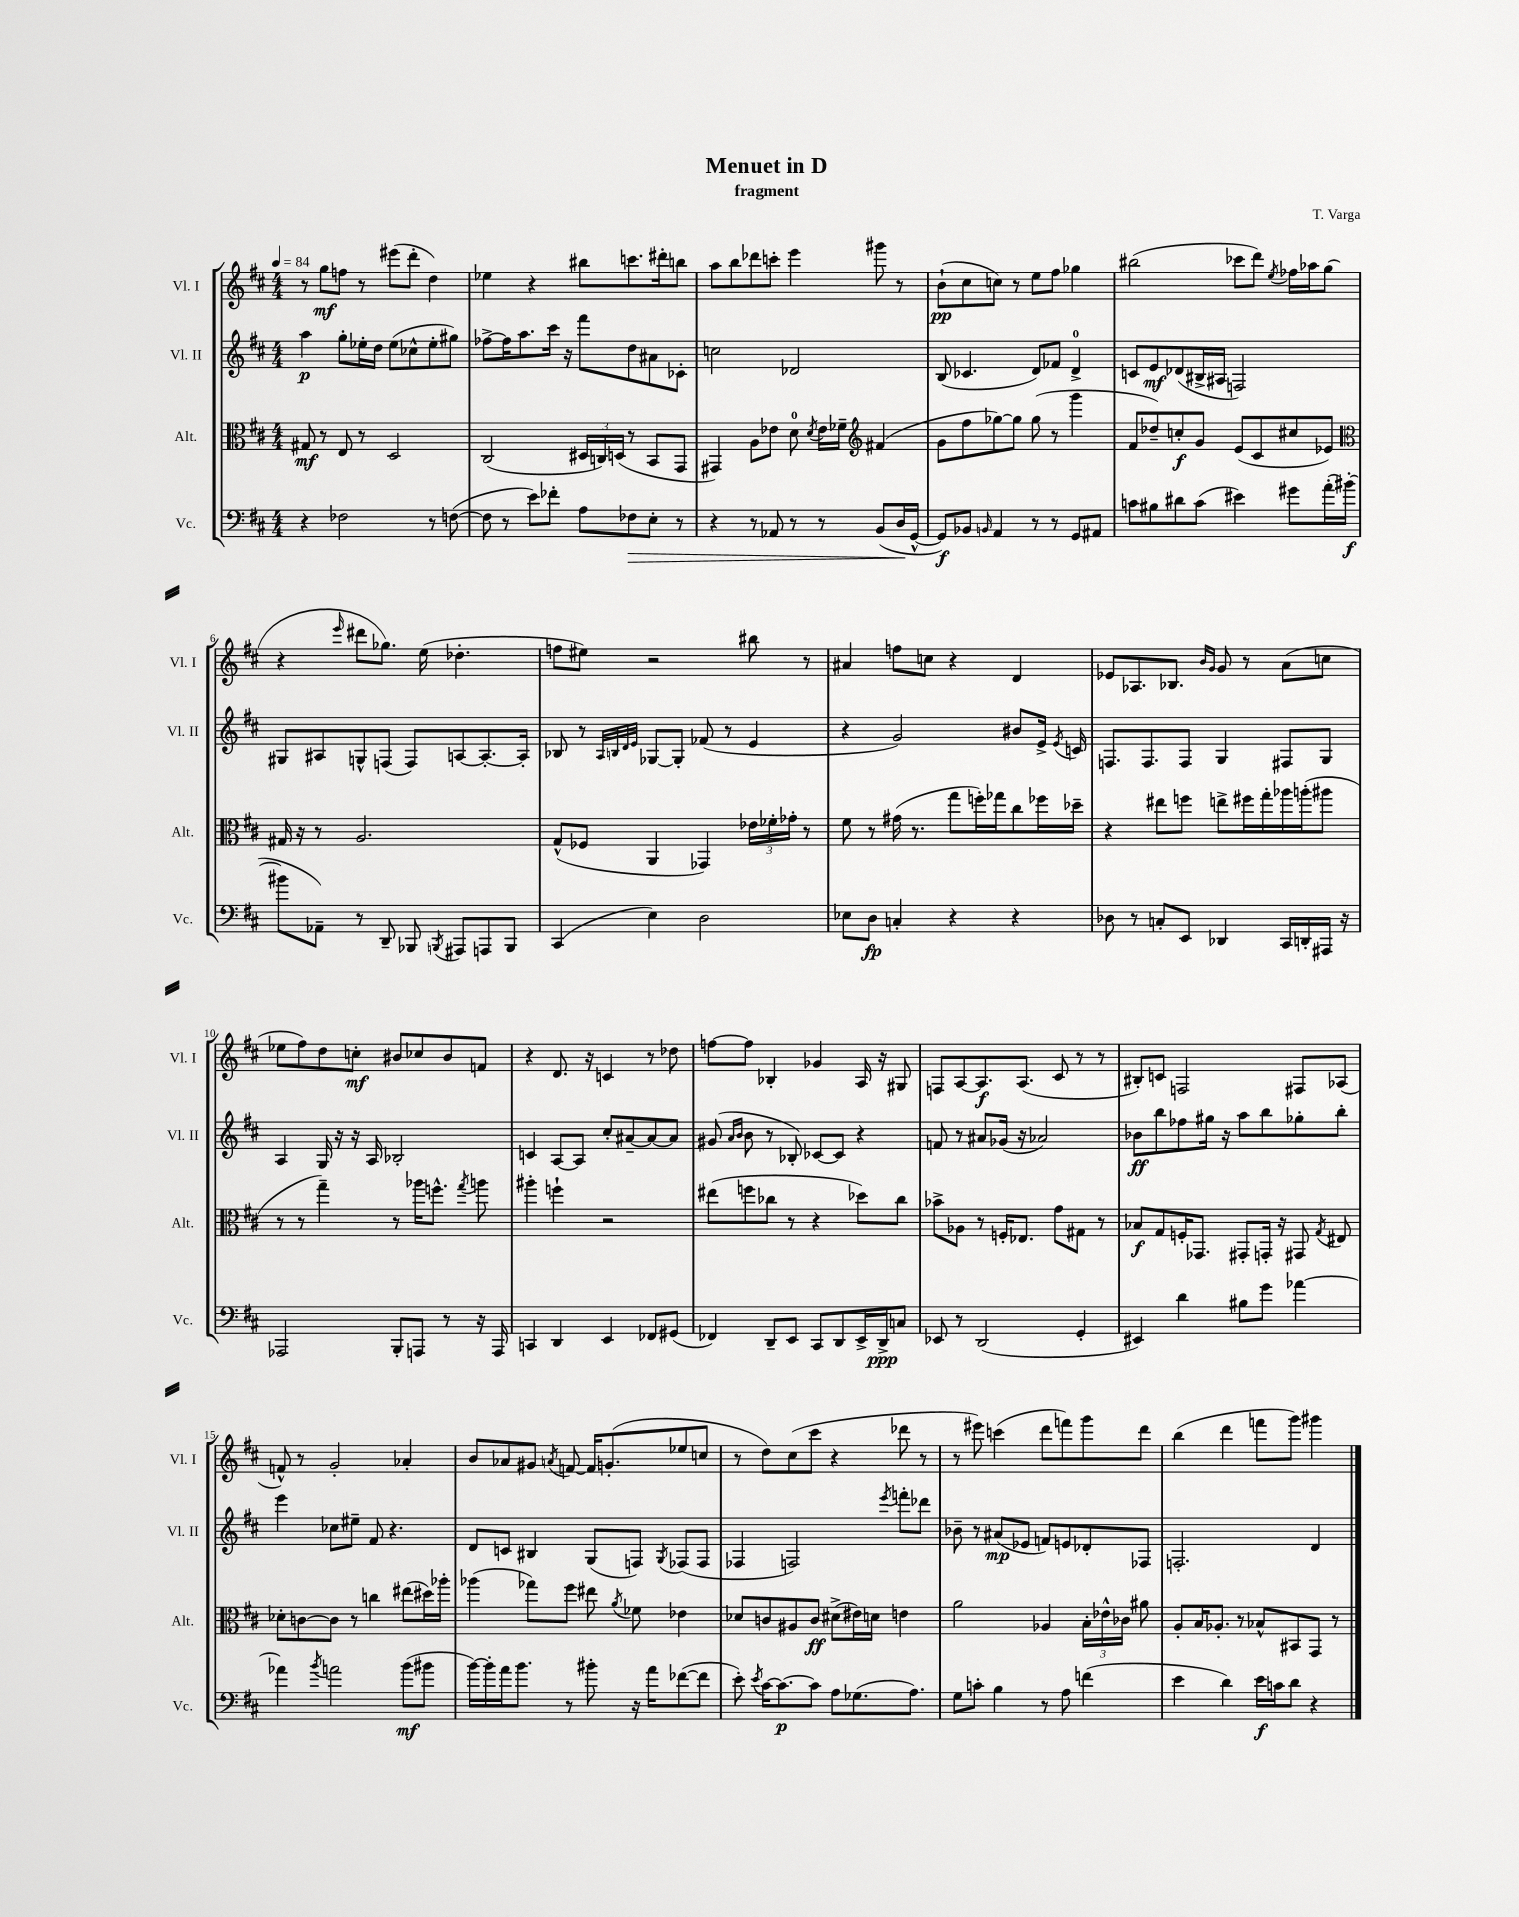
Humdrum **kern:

**kern	**dynam	**kern	**dynam	**kern	**dynam	**kern	**dynam
*part4	*part4	*part3	*part3	*part2	*part2	*part1	*part1
*staff4	*staff4	*staff3	*staff3	*staff2	*staff2	*staff1	*staff1
*I"Vc.	*	*I"Alt.	*	*I"Vl. II	*	*I"Vl. I	*
*I'Vc.	*	*I'Alt.	*	*I'Vl. II	*	*I'Vl. I	*
*clefF4	*	*clefC3	*	*clefG2	*	*clefG2	*
*k[f#c#]	*	*k[f#c#]	*	*k[f#c#]	*	*k[f#c#]	*
*M4/4	*	*M4/4	*	*M4/4	*	*M4/4	*
*MM84	*	*MM84	*	*MM84	*	*MM84	*
=1	=1	=1	=1	=1	=1	=1	=1
4r	.	8G#X/	mf	4aa\	p	8r	.
.	.	8r	.	.	.	8gg\L	mf
2F-X\	.	8E/	.	8gg'\L	.	8ffn\J	.
.	.	8r	.	16ee-X'\L	.	8r	.
.	.	.	.	16dd\JJ	.	.	.
.	.	2D/	.	(8ee-\L	.	(8eee#X\L	.
.	.	.	.	8cc-X^^\	.	8ddd'\J	.
8r	.	.	.	8ee-'\	.	4dd\)	.
([8Fn\	.	.	.	8gg#X\J)	.	.	.
=2	=2	=2	=2	=2	=2	=2	=2
8F\]	.	(2C#/	.	[8ff-X^\L	.	4ee-X\	.
8r	.	.	.	16ff-\K]	.	.	.
.	.	.	.	8.aa\	.	.	.
8e\L)	.	.	.	.	.	4r	.
8f-X'\J	.	.	.	16ccc#\Jk	.	.	.
.	.	.	.	16r	.	.	.
8A\L	.	24D#X/LL	.	8fff#\L	.	8bb#X\L	.
.	.	24Cn/)	.	.	.	.	.
.	.	(24Dn/JJ	.	.	.	.	.
!	!LO:HP:b	!	!	!	!	!	!
8F-X\	>	8r	.	8dd\	.	8.cccn\	.
8E'\J	.	8BB/L	.	8a#X\	.	.	.
.	.	.	.	.	.	16ddd#X'\k	.
8r	.	8GG/J	.	8c-X'\J	.	8bbn\J	.
=3	=3	=3	=3	=3	=3	=3	=3
4r	.	4GG#X/)	.	2ccn\	.	8aa\L	.
.	.	.	.	.	.	8bb\	.
8r	.	8A\L	.	.	.	8ddd-X\	.
8AA-X/	.	8e-X\J	.	.	.	8cccn'\J	.
8r	.	8d\	.	2d-X/	.	4eee\	.
.	.	8qd/	.	.	.	.	.
8r	.	16e-\LL	.	.	.	.	.
.	.	16f-X~\JJ	.	.	.	.	.
*	*	*clefG2	*	*	*	*	*
(8BB/L	.	(4f#X/	.	.	.	8ggg#X\	.
16D/L	.	.	.	.	.	8r	.
[16GG^^/JJ	]	.	.	.	.	.	.
=4	=4	=4	=4	=4	=4	=4	=4
8GG/L])	f	8g\L	.	(8B/	.	(8b`\L	pp
8BB-X/J	.	8ff#\	.	4.c-X/	.	8cc#\	.
16qqBBn/	.	.	.	.	.	.	.
4AA/	.	[8gg-X\)	.	.	.	8ccn\J)	.
.	.	8gg-\J]	.	.	.	8r	.
8r	.	(8gg-\	.	8d/L)	.	8ee\L	.
8r	.	8r	.	8f-X/J	.	8ff#\J	.
8GG/L	.	4ggg\	.	4d^/	.	4gg-X\	.
8AA#X/J	.	.	.	.	.	.	.
=5	=5	=5	=5	=5	=5	=5	=5
8cn\L	.	8f#/L	.	8cn/L	.	(2bb#X\	.
8B#X\	.	8dd-X~/)	.	8e/	mf	.	.
8d#X\	.	8ccn'/	f	(8d-X/	.	.	.
(8c\J	.	8g/J	.	16B#X^/L	.	.	.
.	.	.	.	16A#X/JJ	.	.	.
4e#X\)	.	(8e/L	.	2Fn/)	.	8ccc-X\L	.
.	.	8c#/	.	.	.	8ddd\J)	.
.	.	.	.	.	.	8qee/	.
8g#X\L	.	8cc#X/	.	.	.	16ff-X\LL	.
.	.	.	.	.	.	16aa-X\J	.
(16a'\L	.	8e-X/J)	.	.	.	(8gg\J	.
[16b#X'\JJ	f	.	.	.	.	.	.
!!LO:LB:g=z
=6	=6	=6	=6	=6	=6	=6	=6
*	*	*clefC3	*	*	*	*	*
8b#X\L]	.	16G#X/	.	8G#X/L	.	4r	.
.	.	16r	.	.	.	.	.
8AA-X~\J)	.	8r	.	8A#X/	.	.	.
.	.	.	.	.	.	16qqeee/	.
8r	.	2.A/	.	8Gn^^/	.	8ddd#X\L	.
8DD~/	.	.	.	(8Fn/J	.	8.gg-X\J)	.
8BBB-X/	.	.	.	8F/L)	.	.	.
.	.	.	.	.	.	(16ee\	.
8qBBBn/	.	.	.	.	.	.	.
8AAA#X/L	.	.	.	[8An/	.	4.dd-X'\	.
8AAAn/	.	.	.	8.A'/_	.	.	.
8BBB/J	.	.	.	.	.	.	.
.	.	.	.	16A'/Jk]	.	.	.
=7	=7	=7	=7	=7	=7	=7	=7
(4CC#/	.	(8G^^/L	.	8B-X/	.	8ffn\L	.
.	.	8F-X/J	.	8r	.	8ee#X\J)	.
.	.	.	.	32qqA/LLL	.	.	.
.	.	.	.	32qqBn/	.	.	.
.	.	.	.	32qqd/	.	.	.
.	.	.	.	32qqe/JJJ	.	.	.
4E\)	.	4AA/	.	[8G-X/L	.	2r	.
.	.	.	.	8G-'/J]	.	.	.
2D\	.	4GG-X/)	.	(8f-X/	.	.	.
.	.	.	.	8r	.	.	.
.	.	24e-X\LL	.	4e/	.	8bb#X\	.
.	.	24f-X'\	.	.	.	.	.
.	.	24g-X'\JJ	.	.	.	.	.
.	.	8r	.	.	.	8r	.
=8	=8	=8	=8	=8	=8	=8	=8
8E-X\L	.	8f#\	.	4r	.	4a#X/	.
8D\J	fp	8r	.	.	.	.	.
4Cn'/	.	(16g#X\	.	2g/)	.	8ffn\L	.
.	.	8.r	.	.	.	.	.
.	.	.	.	.	.	8ccn\J	.
4r	.	8gg\L	.	.	.	4r	.
.	.	16ffn'\L)	.	.	.	.	.
.	.	16gg-X\J	.	.	.	.	.
4r	.	8cc#\	.	8b#X/L	.	4d/	.
.	.	16ff-X\L	.	16e^/Jk	.	.	.
.	.	.	.	8qe/	.	.	.
.	.	16dd-X~\JJ	.	16cn/	.	.	.
=9	=9	=9	=9	=9	=9	=9	=9
8D-X\	.	4r	.	8.Fn/L	.	8e-X/L	.
8r	.	.	.	.	.	8.A-X/	.
.	.	.	.	8.F/	.	.	.
8Cn'/L	.	8ee#X\L	.	.	.	.	.
.	.	.	.	.	.	8.B-X/J	.
8EE/J	.	8ffn\J	.	8F/J	.	.	.
.	.	.	.	.	.	16qqb/LL	.
.	.	.	.	.	.	16qqg/JJ	.
4DD-X/	.	8een^\L	.	4G/	.	8g/	.
.	.	16ff#X\L	.	.	.	8r	.
.	.	16gg'\	.	.	.	.	.
16CC#/LL	.	16aa-X\	.	8F#X/L	.	(8a\L	.
16DDn'/	.	(16aan'\J	.	.	.	.	.
16AAA#X/JJ	.	8aa#X\J	.	8G/J	.	8ccn\J	.
16r	.	.	.	.	.	.	.
!!LO:LB:g=z
=10	=10	=10	=10	=10	=10	=10	=10
2AAA-X/	.	8r	.	4A/	.	8ee-X\L	.
.	.	8r	.	.	.	8ff#\)	.
.	.	4gg~\)	.	16G/	.	8dd\	.
.	.	.	.	16r	.	.	.
.	.	.	.	16r	.	8ccn'\J	mf
.	.	.	.	16A/	.	.	.
8BBB'/L	.	8r	.	2B-X'/	.	8b#X/L	.
8AAAn/J	.	16aa-X\KL	.	.	.	8cc-X/	.
.	.	8.ffn^^\J	.	.	.	.	.
8r	.	.	.	.	.	8b#/	.
.	.	8qgg/	.	.	.	.	.
16r	.	8aan\	.	.	.	8fn/J	.
16AAA/	.	.	.	.	.	.	.
=11	=11	=11	=11	=11	=11	=11	=11
4CCn/	.	4aa#X'\	.	4cn/	.	4r	.
4DD/	.	4ffn`\	.	[8A/L	.	8.d/	.
.	.	.	.	8A/J]	.	.	.
.	.	.	.	.	.	16r	.
4EE/	.	2r	.	8cc#'/L	.	4cn/	.
.	.	.	.	[8a#X~/	.	.	.
8FF-X/L	.	.	.	8a#/_	.	8r	.
(8GG#X/J	.	.	.	8a#/J]	.	8dd-X\	.
=12	=12	=12	=12	=12	=12	=12	=12
4FF-X/)	.	(8ee#X\L	.	(8g#X/	.	[8ffn\L	.
.	.	.	.	16qqa/LL	.	.	.
.	.	.	.	16qqb/JJ	.	.	.
.	.	8ffn\	.	8b\	.	8ff\J]	.
8DD~/L	.	8cc-X\J	.	8r	.	4B-X'/	.
8EE/J	.	8r	.	8B-X'/)	.	.	.
8CC#/L	.	4r	.	[8c-X/L	.	4g-X/	.
8DD/	.	.	.	8c-/J]	.	.	.
16EE^/L	.	8dd-X\L)	.	4r	.	16A/	.
16DD^/J	ppp	.	.	.	.	16r	.
8Cn/J	.	8cc-\J	.	.	.	8G#X/	.
=13	=13	=13	=13	=13	=13	=13	=13
8EE-X/	.	8b-X^\L	.	8fn/	.	8Fn/L	.
8r	.	8A-X\J	.	8r	.	[8A/	.
(2DD/	.	8r	.	8a#X/L	.	8.A/]	f
.	.	16Fn'/KL	.	(16g-X/Jk	.	.	.
.	.	8.E-X/J	.	16r	.	(8.A/J	.
.	.	.	.	2a-X/)	.	.	.
.	.	8g\L	.	.	.	8c#/	.
4GG'/	.	8G#X\J	.	.	.	8r	.
.	.	8r	.	.	.	8r	.
=14	=14	=14	=14	=14	=14	=14	=14
4EE#X/)	.	8B-X/L	f	8b-X\L	ff	8B#X'/L)	.
.	.	8G/	.	8bb\	.	8cn/J	.
4d\	.	16Fn'/K	.	8ff-X\	.	2Fn/	.
.	.	8.GG-X/J	.	.	.	.	.
.	.	.	.	16gg#X\Jk	.	.	.
.	.	.	.	16r	.	.	.
8B#X\L	.	8GG#X'/L	.	8aa\L	.	.	.
8g\J	.	16GGn'/Jk	.	8bb\	.	.	.
.	.	16r	.	.	.	.	.
[4a-X\	.	8GG#X/	.	8gg-X'\	.	8F#X/L	.
.	.	8qG/	.	.	.	.	.
.	.	8E#X/	.	8bb'\J	.	(8A-X/J	.
!!LO:LB:g=z
=15	=15	=15	=15	=15	=15	=15	=15
4a-X\]	.	8d-X'\L	.	4eee\	.	8fn^^/)	.
.	.	[8cn\	.	.	.	8r	.
8qb/	.	.	.	.	.	.	.
2an\	.	8c\J]	.	8cc-X\L	.	2g'/	.
.	.	8r	.	8ee#X~\J	.	.	.
.	.	4ccn\	.	8f#/	.	.	.
.	.	.	.	4.r	.	.	.
(8b\L	mf	(8ee#X\L	.	.	.	4a-X'/	.
8b#X\J	.	16dd#X\L)	.	.	.	.	.
.	.	16aa-X'\JJ	.	.	.	.	.
=16	=16	=16	=16	=16	=16	=16	=16
[16b\LL)	.	(4aa-X\	.	8d/L	.	8b/L	.
16b'\]	.	.	.	.	.	.	.
16a\J	.	.	.	8cn/J	.	8a-X/	.
8.b\J	.	.	.	.	.	.	.
.	.	8gg-X\L)	.	4B#X/	.	8g#X/J	.
.	.	.	.	.	.	8qan/	.
8r	.	8ff#\J	.	.	.	[8fn/	.
8b#X'\	.	8ee#X\	.	(8G/L	.	16f/KL]	.
.	.	.	.	.	.	(8.gn'/	.
.	.	8qa/	.	.	.	.	.
16r	.	8f-X\	.	8Fn/J)	.	.	.
16a\KL	.	.	.	.	.	.	.
.	.	.	.	8qG/	.	.	.
([8f-X\	.	4e-X\	.	(8F-X/L	.	8ee-X/	.
8f-\J]	.	.	.	8F-/J	.	8ccn/J	.
=17	=17	=17	=17	=17	=17	=17	=17
8e'\)	.	8d-X/L	.	4F-X/	.	8r	.
8qe/	.	.	.	.	.	.	.
[16c#\KL	.	8cn/	.	.	.	8dd\L)	.
8.c#\_	p	.	.	.	.	.	.
.	.	8A#X/	.	2Fn/)	.	(8cc#\	.
8c#\J]	.	8c/J	ff	.	.	8ccc#\J	.
8A\L	.	(8d#X^\L	.	.	.	4r	.
(8.G-X\	.	16e#X\L)	.	.	.	.	.
.	.	16dn\JJ	.	.	.	.	.
.	.	.	.	8qeee/	.	.	.
.	.	4en\	.	8fffn'\L	.	8ddd-X\	.
8.A\J)	.	.	.	.	.	.	.
.	.	.	.	8ddd-X\J	.	8r	.
=18	=18	=18	=18	=18	=18	=18	=18
8G\L	.	2a\	.	8b-X~\	.	8r	.
8cn'\J	.	.	.	8r	.	8eee#X\)	.
4B\	.	.	.	(8a#X/L	mp	(4cccn\	.
.	.	.	.	8e-X/J	.	.	.
8r	.	4A-X/	.	8fn/L)	.	8ddd\L	.
8A\	.	.	.	8en/	.	8fffn\)	.
(4fn\	.	24B'\LL	.	8d-X'/	.	8ggg\	.
.	.	24e-X^^\	.	.	.	.	.
.	.	24c-X\JJ	.	.	.	.	.
.	.	8a#X\	.	8F-X/J	.	8ddd\J	.
=19	=19	=19	=19	=19	=19	=19	=19
4e\	.	8A'/L	.	2.Fn'/	.	(4bb\	.
.	.	16B/K	.	.	.	.	.
.	.	8.A-X'/J	.	.	.	.	.
4d\)	.	.	.	.	.	4ddd\	.
.	.	8r	.	.	.	.	.
16e\LL	f	8B-X^^/L	.	.	.	8fffn\L	.
16cn\J	.	.	.	.	.	.	.
8d\J	.	8BB#X/	.	.	.	8ggg\J)	.
4r	.	8GG/J	.	4d/	.	4ggg#X\	.
.	.	8r	.	.	.	.	.
==	==	==	==	==	==	==	==
*-	*-	*-	*-	*-	*-	*-	*-
